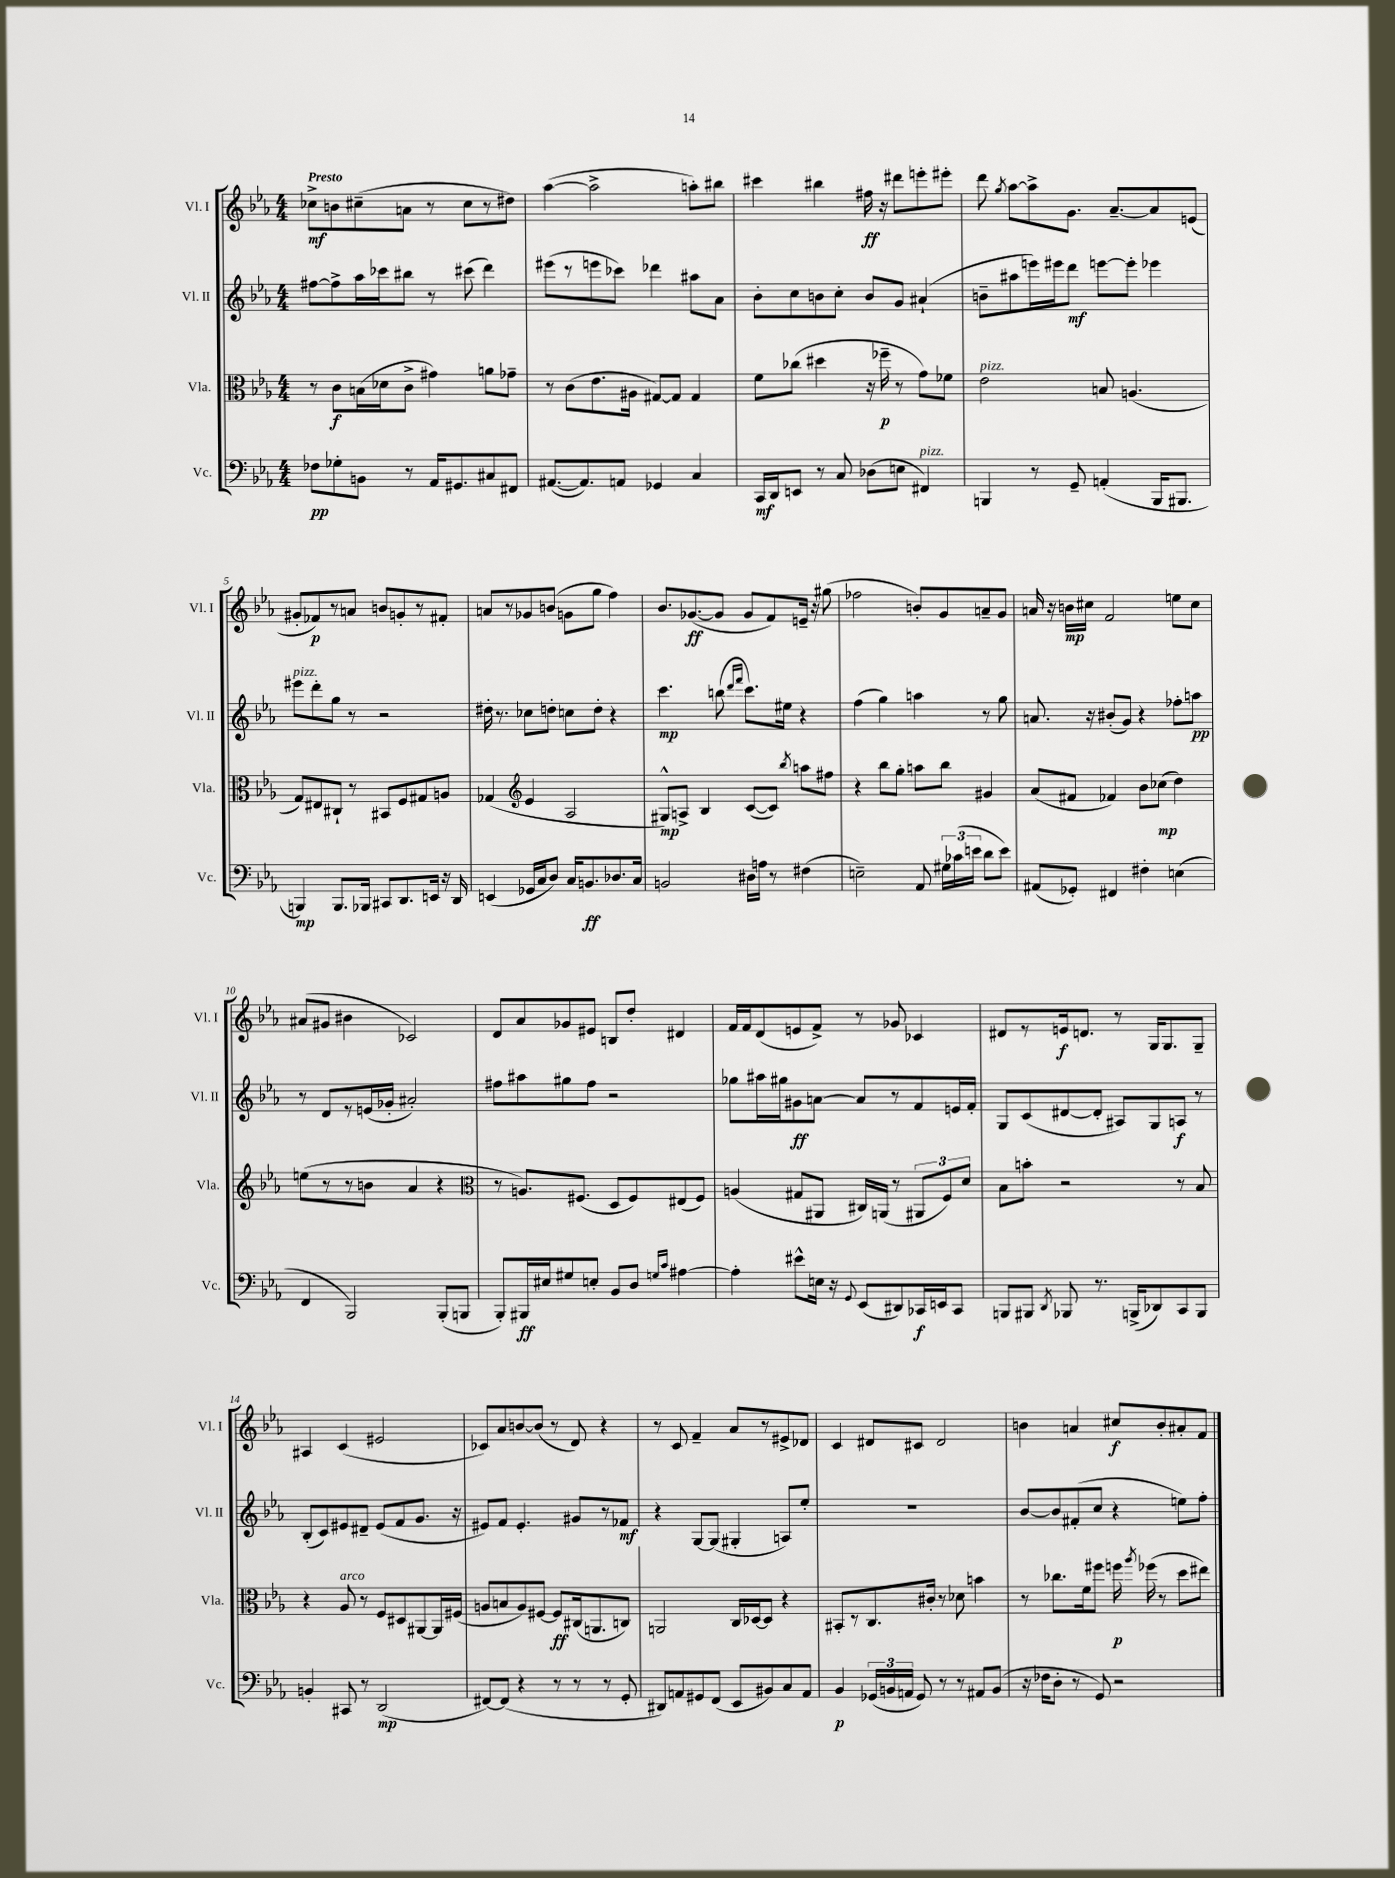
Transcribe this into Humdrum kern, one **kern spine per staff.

**kern	**kern	**kern	**kern
*staff4	*staff3	*staff2	*staff1
*clefF4	*clefC3	*clefG2	*clefG2
*k[b-e-a-]	*k[b-e-a-]	*k[b-e-a-]	*k[b-e-a-]
*M4/4	*M4/4	*M4/4	*M4/4
8F-	8r	[8ff#	8cc-^
8G-'	8c	8ff#^]	8b
8BB	(16B	16aa-	(8cc#~
.	16d-	16ccc-	.
8r	8c^	8bb#	8a
16AA-	4g#)	8r	8r
8.GG#	.	.	.
.	.	(8ccc#	8cc#
8C#	8a	4ddd)	8r
8FF#	8g-~	.	8dd#)
=	=	=	=
([8.AA#	8r	(8eee#	([4aa-
.	(8c	8r	.
8.AA#])	.	.	.
.	8.e-	8eee	2aa-^]
8AA	.	8ccc-)	.
.	16A#	.	.
4GG-	[8G#)	4ddd-	.
.	8G#]	.	.
4C	4G#	8aa#	8aa')
.	.	8a-	8bb#
=	=	=	=
16CC	8f	8b-'	4ccc#
16DD	.	.	.
8EE	(8cc-	8cc	.
8r	4dd#	8b	4bb#
8C	.	8cc'	.
(8D-	16r	8b	16ff#
.	16ff-~	.	16r
8E	8r	8g	8ddd#
4FF#)	8g)	(4a#`	8eee'
.	8f-	.	8eee#'
=	=	=	=
4BBB	2e-	8b~	8ddd
.	.	.	8qgg
.	.	8aa#	[8aa-
8r	.	16eee)	8aa-^]
.	.	16eee#	.
8GG~	.	8ddd	8.g
(4AA'	8B	[8eee	.
.	.	.	[8.a-~
.	(4.A	8eee']	.
16BBB	.	4eee-	8a-]
8.BBB#	.	.	.
.	.	.	(8e
=	=	=	=
4BBB)	8G)	8eee#	8g#'
.	8E#	8ddd'	8f-)
8.BBB	8C#`	8gg	8r
.	8r	8r	8a
16BBB-	.	.	.
8CC#	8BB#	2r	8b
8.DD	8F	.	8g'
.	8G#	.	8r
16EE	.	.	.
16r	8A	.	8f#'
16DD	.	.	.
=	=	=	=
(4EE	(4G-	16dd#'	8a
.	.	8.r	.
.	.	.	8r
*	*clefG2	*	*
16GG-	4e-	8cc-	8g-
16C	.	.	.
8D)	.	8dd'	(8b
16C	2A-	8cc	8g
8.BB	.	.	.
.	.	8dd'	8gg
8.D-	.	4r	4ff)
16C	.	.	.
=	=	=	=
2BB	8G#^^)	4.ccc	8.b-
.	8A^	.	.
.	.	.	([8.g-
.	4B-	.	.
.	.	(8bb	8g-]
.	.	16qqddd	.
.	.	16qqfff	.
16D#	([8c	8.ccc)	8g-
16A	.	.	.
8r	8c])	.	8f)
.	.	16ee#	.
.	8qbb-	.	.
(4F#	8aa	4r	16e~
.	.	.	16r
.	8ff#	.	(8gg#
=	=	=	=
2E~)	4r	(4ff	2ff-
.	8bb-	4gg)	.
.	8gg'	.	.
8AA-	8aa	4aa	8b')
24G#	8bb-	.	8g
(24c-	.	.	.
24e	.	.	.
8d	4g#	8r	8a~
8e)	.	8gg	8g
=	=	=	=
(8AA#	(8a-	8.a	16a
.	.	.	16r
8GG-')	8f#	.	16b
.	.	16r	16cc#
4FF#	4f-)	(8b#'	2f
.	.	8g)	.
4F#'	8b-	4r	.
.	(8cc-	.	.
(4E	4dd)	8ff-'	8ee
.	.	8aa	8cc#
=	=	=	=
4FF	(8ee	8r	(8a#
.	8r	8d	8g#
2BBB-)	8r	8r	4b#
.	8b	(16e	.
.	.	16g-'	.
.	4a-	2a#')	2c-)
(8BBB-'	4r	.	.
8BBB	.	.	.
=	=	=	=
*	*clefC3	*	*
8BBB-')	8r	8ff#	8d
16BBB#	8.A)	8aa#	8a-
16E#	.	.	.
8G#	.	8gg#	8g-
.	(8.F#	.	.
8E'	.	8ff#	8e#
8BB-	8D	2r	8B
8D	8F#)	.	8dd'
16qqG	.	.	.
16qqc	.	.	.
[4A#	(8E#	.	4d#
.	8F#)	.	.
=	=	=	=
4A#']	(4A	8gg-	16f
.	.	.	16f
.	.	16aa#	(8d
.	.	16gg#	.
8e#^^	8G#	8g#	8e
16E	8AA#	[8a	8f^)
16r	.	.	.
8qqGG	.	.	.
(8EE-	16C#)	8a]	8r
.	(16AA	.	.
8DD#)	8r	8r	8g-
16CC-	12AA#	8f	4c-
16EE	.	.	.
.	12F)	.	.
8CC-	.	16e	.
.	12d	.	.
.	.	16f'	.
=	=	=	=
8BBB	8B-	8G	8d#
8BBB#	8b'	(8c	8r
8qDD	.	.	.
8BBB-	2r	[8d#	16e
.	.	.	8.d
8.r	.	8d#']	.
.	.	8A#)	8r
(16BBB^	.	.	.
8DD-)	.	8G	16G
.	.	.	8.G
8CC	8r	8A	.
8BBB	8B-	8r	8G~
=	=	=	=
4BB'	4r	(8B-'	4A#
.	.	8c)	.
8CC#	8A-	8e#	(4c
8r	8r	8d#~	.
(2DD	8F	(8e#	2e#
.	8D#	8f	.
.	[8AA#	8.g	.
.	16AA#]	.	.
.	(16F#	16r	.
=	=	=	=
[8FF#)	8A	8e#)	8c-)
(8FF#]	8B	8f	8a-
4r	8A)	4.e#'	[8b
.	[8F#	.	(8b]
8r	8F#]	.	8r
8r	(16C#	8g#	8d)
.	8.AA	.	.
8r	.	8r	4r
8GG'	8C)	8f-	.
=	=	=	=
8DD#)	2AA	4r	8r
8AA	.	.	8c
8GG#	.	[8G	4f~
(8FF	.	(8G]	.
8EE-	16C	4G#'	8a-
.	[16D-	.	.
8BB#)	8D-]	.	8r
8C	4r	8A)	8e#^
8AA	.	8ee-'	8d-
=	=	=	=
4BB-	8BB#'	1r	4c
.	8r	.	.
(24GG-	8.C	.	8d#
24BB	.	.	.
24AA	.	.	.
8GG-)	.	.	8c#
.	16c#'	.	.
8r	8r	.	2d#
8r	8d-	.	.
8AA#	4b	.	.
(8BB	.	.	.
=	=	=	=
16r	8r	[8b-	4b
16F-	.	.	.
8D'	8.cc-	8b-]	.
8r	.	(8f#'	4a
.	16f	.	.
8GG)	8ff#	8cc	.
2r	16ff	4r	8cc#
.	8qaa-	.	.
.	(16ff-	.	.
.	8r	.	8b'
.	8dd	8ee)	8a#'
.	8ee#)	8ff'	8f
==	==	==	==
*-	*-	*-	*-
